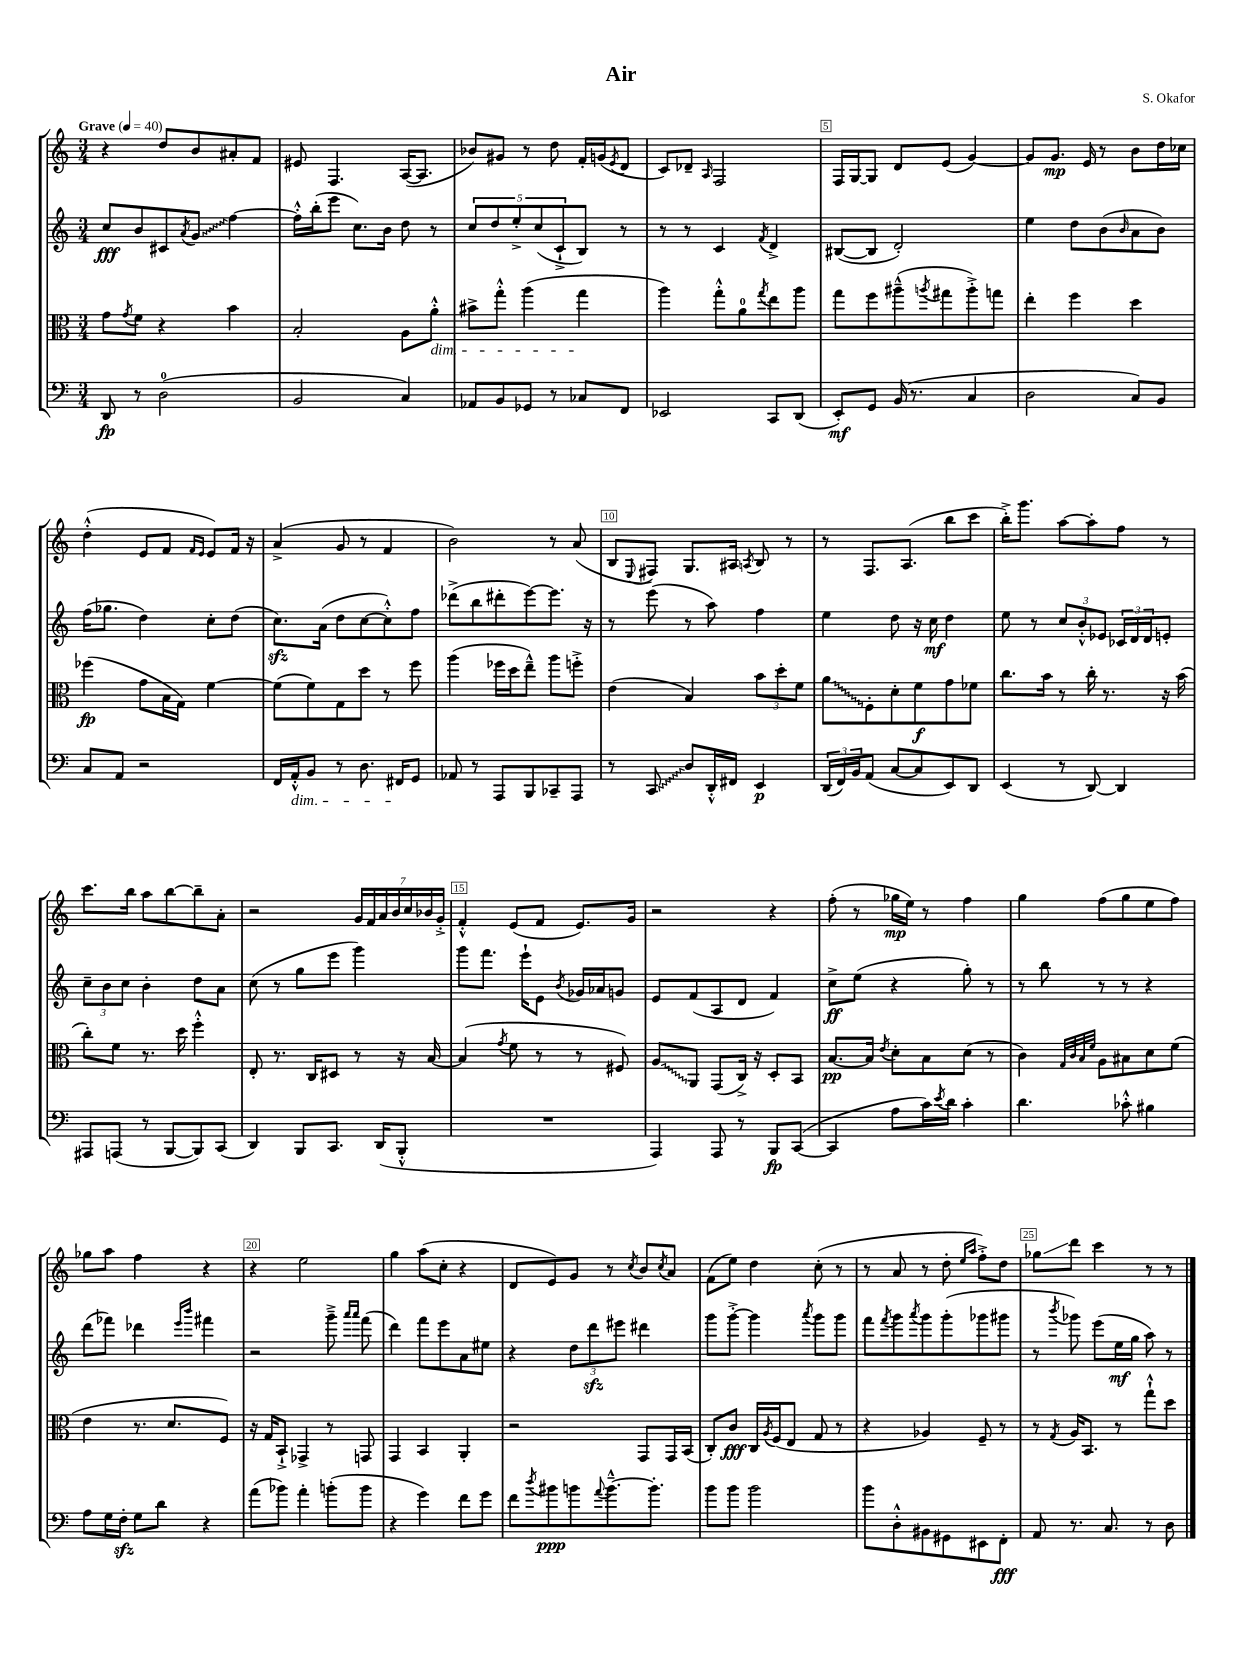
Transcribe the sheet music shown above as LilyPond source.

\header { title = "Air" composer = "S. Okafor" }
<<
\new StaffGroup <<
\new Staff = "s0" {
    \clef treble \key c \major \numericTimeSignature \time 3/4 \tempo "Grave" 4 = 40
    r4 d''8 b'8 ais'8-. f'8 |
    eis'8 f4. a16~( a8. |
    bes'8) gis'8 r8 d''8 f'16-. g'16( \acciaccatura { e'8 } d'8 |
    c'8) des'8-- \grace { a16 } f2 |
    f16 g16~ g8 d'8 e'8( g'4~) |
    g'8 g'8.\mp e'16 r8 b'8 d''16 ces''16 |
    d''4-.-^( e'8 f'8 \grace { f'16 e'16 } e'8) f'16 r16 |
    a'4->( g'8 r8 f'4 |
    b'2) r8 a'8( |
    b8 \appoggiatura { e8 } fis8) g8. ais16 \acciaccatura { a8 } b8 r8 |
    r8 f8. a8.( b''8 c'''8 |
    b''16-.->) g'''8. a''8~ a''8-. f''8 r8 |
    c'''8. b''16 a''8 b''8~ b''8-- a'8-. |
    r2 \tuplet 7/4 { g'16 f'16 a'16 b'16 c''16 bes'16 g'16-.-> } |
    f'4-.-^ e'8( f'8 e'8.) g'16 |
    r2 r4 |
    f''8-.( r8 ges''16\mp e''16) r8 f''4 |
    g''4 f''8( g''8 e''8 f''8) |
    ges''8 a''8 f''4 r4 |
    r4 e''2 |
    g''4 a''8( c''8-. r4 |
    d'8 e'8) g'8 r8 \acciaccatura { c''8 } b'8 \acciaccatura { c''8 } a'8 |
    f'8( e''8) d''4 c''8-.( r8 |
    r8 a'8 r8 d''8-. \grace { e''16 a''16 } f''8-.->) d''8 |
    ges''8\glissando d'''8 c'''4 r8 r8 \bar "|." |
}
\new Staff = "s1" {
    \clef treble \key c \major \numericTimeSignature \time 3/4
    c''8\fff b'8 cis'8 \acciaccatura { a'8 } \once \override Glissando.style = #'zigzag g'8\glissando f''4~ |
    f''16-.-^ b''16-.( e'''8 c''8.) b'16 d''8 r8 |
    \tuplet 5/4 { c''8 d''8 e''8-.-> c''8( c'8-!-> } b8) r8 |
    r8 r8 c'4 \acciaccatura { f'8 } d'4-> |
    bis8~( bis8 d'2-.) |
    e''4 d''8 b'8( \grace { b'16 } a'8 b'8) |
    f''16( ges''8. d''4) c''8-. d''8( |
    c''8.\sfz) a'16( d''8 c''8~ c''8-.-^) f''8 |
    des'''8->( b''8 dis'''8-. e'''8~) e'''8. r16 |
    r8 e'''8( r8 a''8) f''4 |
    e''4 d''8 r16 c''16\mf d''4 |
    e''8 r8 \tuplet 3/2 { c''8 b'8-.-^ ees'8 } \tuplet 3/2 { ces'16 d'16 d'16 } e'8-. |
    \tuplet 3/2 { c''8-- b'8 c''8 } b'4-. d''8 a'8 |
    c''8( r8 g''8 e'''8 g'''4) |
    g'''8 f'''8. e'''16-! e'8 \acciaccatura { b'8 } ges'16 aes'16 g'8 |
    e'8 f'8( a8 d'8 f'4) |
    c''8->\ff e''8( r4 g''8-.) r8 |
    r8 b''8 r8 r8 r4 |
    d'''8( fes'''8) des'''4 \grace { e'''16 b'''16 } fis'''4 |
    r2 g'''8---> \grace { a'''16 a'''16 } f'''8( |
    d'''4) f'''8 e'''8 a'8 eis''8 |
    r4 \tuplet 3/2 { d''8 d'''8\sfz eis'''8 } dis'''4 |
    g'''8 g'''8~-.-> g'''4 \acciaccatura { a'''8 } g'''8 g'''8 |
    f'''8 \acciaccatura { f'''8 } g'''8 \acciaccatura { a'''8 } g'''8 g'''8-.( ges'''8 gis'''8 |
    r8 \acciaccatura { b'''8 } ges'''8) e'''8( e''16\mf g''16 a''8) r8 \bar "|." |
}
\new Staff = "s2" {
    \clef alto \key c \major \numericTimeSignature \time 3/4
    g'8 \acciaccatura { g'8 } f'8 r4 b'4 |
    b2-. a8 a'8-.-^\dim |
    bis'8-> g''8-.-^ a''4( g''4\! |
    a''4) g''8-.-^ a'8-0 \acciaccatura { g''8 } e''8 a''8 |
    g''8 f''8 ais''8---^( \acciaccatura { a''8 } gis''8 a''8-.->) g''8 |
    e''4-. f''4 d''4 |
    fes''4\fp( g'8 b16 g16) f'4~ |
    f'8( f'8) g8 d''8 r8 f''8 |
    a''4( fes''16 d''16 e''8---^) a''8 f''8-.-> |
    e'4( b4) \tuplet 3/2 { b'8 d''8-. f'8 } |
    \once \override Glissando.style = #'zigzag a'8\glissando f8-. d'8-. f'8\f g'8 fes'8 |
    c''8. b'16 r8 c''16-. r8. r16 b'16( |
    c''8-.) f'8 r8. d''16 f''4-.-^ |
    e8-. r8. c16 dis8 r8 r16 b16~ |
    b4( \acciaccatura { g'8 } f'8 r8 r8 fis8) |
    \once \override Glissando.style = #'zigzag a8\glissando a,8 g,8( c16->) r16 d8-. b,8 |
    b8.~\pp b16 \acciaccatura { e'8 } d'8-. b8 d'8( r8 |
    c'4) \grace { g32 c'32 b32 f'32 } a8 bis8 d'8 f'8( |
    e'4 r8. d'8. f8) |
    r16 g16 b,8-!-> ges,4-> r8 g,8 |
    g,4 b,4 a,4-. |
    r2 g,8 g,16 b,16( |
    c8-.) c'8\fff c16 \acciaccatura { a8 } f16( e8 g8 r8 |
    r4 aes4) f8-- r8 |
    r8 \acciaccatura { g8 } a16 b,8. r8 g''8-!-^ d''8 \bar "|." |
}
\new Staff = "s3" {
    \clef bass \key c \major \numericTimeSignature \time 3/4
    d,8\fp r8 d2-0( |
    b,2 c4) |
    aes,8 b,8 ges,8 r8 ces8 f,8 |
    ees,2 c,8 d,8( |
    e,8-.\mf) g,8 b,16( r8. c4 |
    d2 c8) b,8 |
    c8 a,8 r2 |
    f,16 a,16-.-^\dim b,8 r8 d8. fis,16\! g,8 |
    aes,8 r8 a,,8 b,,8 ces,8-- a,,8 |
    r8 \once \override Glissando.style = #'zigzag c,8\glissando d8 d,16-.-^ fis,16 e,4\p |
    \tuplet 3/2 { d,16( f,16) b,16 } a,8( c8~ c8 e,8) d,8 |
    e,4( r8 d,8~) d,4 |
    ais,,8 a,,8( r8 b,,8~ b,,8) c,8( |
    d,4) b,,8 c,8. d,16( b,,8-.-^ |
    R2. |
    a,,4) a,,8 r8 b,,8\fp c,8~( |
    c,4 a8 c'16) \acciaccatura { e'8 } d'16 c'4-. |
    d'4. ces'8-.-^ bis4 |
    a8 g16 f16-.\sfz g8 d'8 r4 |
    a'8( bes'8) a'4-. b'8-.( b'8 |
    r4 g'4) f'8 g'8 |
    f'8 \acciaccatura { d''8 } bis'8\ppp b'8 \appoggiatura { a'8 } b'8.~---^ b'8.-. |
    b'8 b'8 b'2 |
    b'8 d8-.-^ bis,8 gis,8 eis,8 f,8-.\fff |
    a,8 r8. c8. r8 d8 \bar "|." |
}
>>
>>
\layout { \context { \Score \override BarNumber.break-visibility = ##(#f #t #t) barNumberVisibility = #(every-nth-bar-number-visible 5) \override BarNumber.stencil = #(make-stencil-boxer 0.1 0.3 ly:text-interface::print) } }
